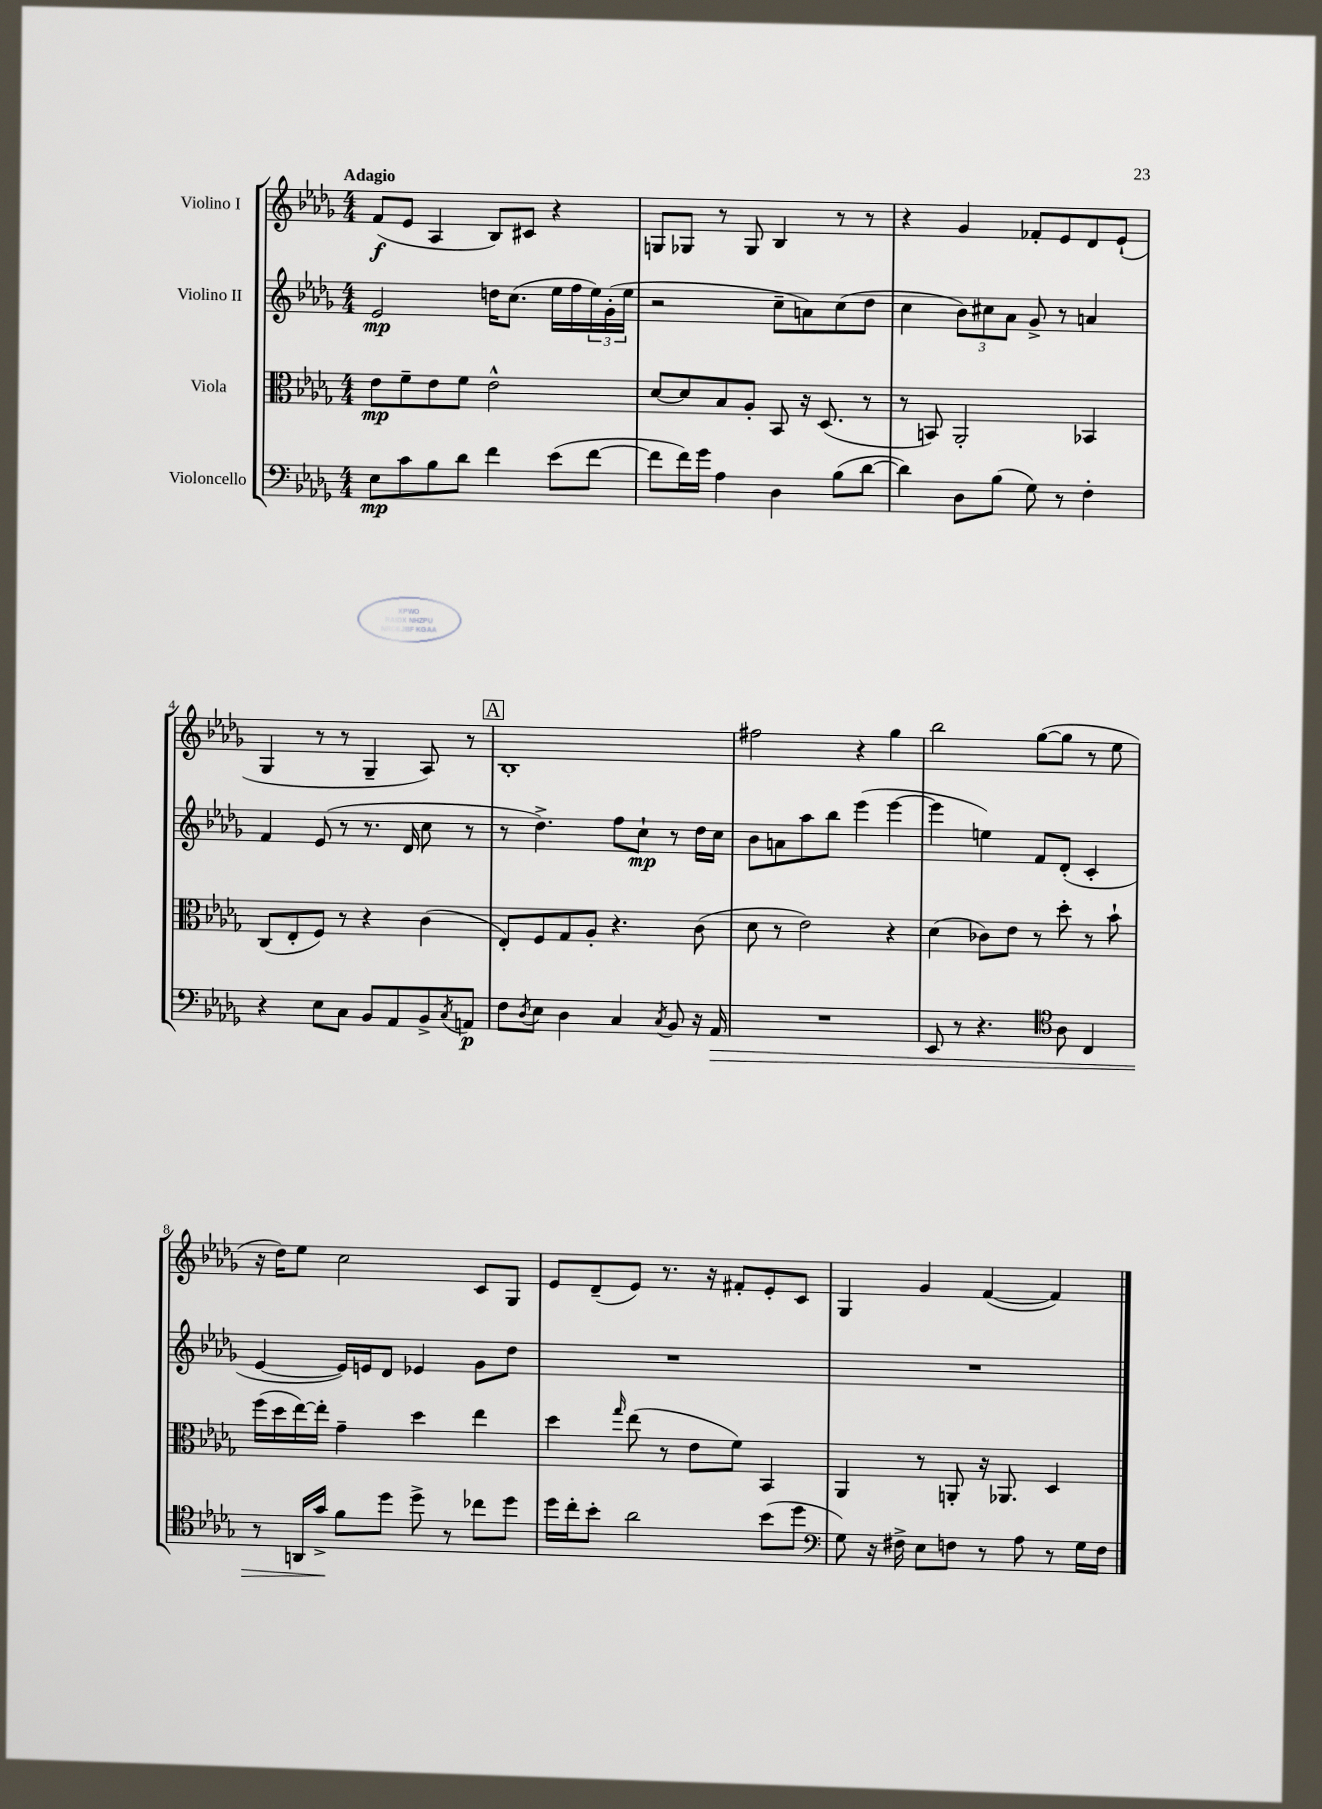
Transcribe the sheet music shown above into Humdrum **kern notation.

**kern	**dynam	**kern	**dynam	**kern	**dynam	**kern	**dynam
*part4	*part4	*part3	*part3	*part2	*part2	*part1	*part1
*staff4	*staff4	*staff3	*staff3	*staff2	*staff2	*staff1	*staff1
*I"Violoncello	*	*I"Viola	*	*I"Violino II	*	*I"Violino I	*
*clefF4	*	*clefC3	*	*clefG2	*	*clefG2	*
*k[b-e-a-d-g-]	*	*k[b-e-a-d-g-]	*	*k[b-e-a-d-g-]	*	*k[b-e-a-d-g-]	*
*M4/4	*	*M4/4	*	*M4/4	*	*M4/4	*
=1	=1	=1	=1	=1	=1	=1	=1
!	!	!	!	!	!	!LO:TX:a:B:t=Adagio	!
8E-\L	mp	8e-\L	mp	2e-/	mp	(8f/L	f
8c\	.	8f~\	.	.	.	8e-/J	.
8B-\	.	8e-\	.	.	.	4A-/	.
8d-\J	.	8f\J	.	.	.	.	.
4f\	.	2e-^^\	.	16ddn\KL	.	8B-/L)	.
.	.	.	.	(8.cc\J	.	.	.
.	.	.	.	.	.	8c#X/J	.
(8e-\L	.	.	.	16ee-\LL	.	4r	.
.	.	.	.	16ff\	.	.	.
[8f\J	.	.	.	24ee-\)	.	.	.
.	.	.	.	(24g-'\	.	.	.
.	.	.	.	24ee-\JJ	.	.	.
=2	=2	=2	=2	=2	=2	=2	=2
8f\L]	.	[8d-/L	.	2r	.	8Gn/L	.
16f\L)	.	8d-/]	.	.	.	8G-X/J	.
16g-\JJ	.	.	.	.	.	.	.
4A-\	.	8B-/	.	.	.	8r	.
.	.	8A-'/J	.	.	.	8G-/	.
4D-\	.	8BB-/	.	8cc~\L	.	4B-/	.
.	.	16r	.	8an\)	.	.	.
.	.	(8.D-/	.	.	.	.	.
(8B-\L	.	.	.	(8cc\	.	8r	.
[8d-\J	.	8r	.	8dd-\J	.	8r	.
=3	=3	=3	=3	=3	=3	=3	=3
4d-\])	.	8r	.	4cc\	.	4r	.
.	.	8BBn/)	.	.	.	.	.
8D-\L	.	2AA-'/	.	12b-\L)	.	4g-/	.
.	.	.	.	12cc#X\	.	.	.
(8B-\J	.	.	.	.	.	.	.
.	.	.	.	12a-\J	.	.	.
8G-\)	.	.	.	8g-^/	.	8f-X'/L	.
8r	.	.	.	8r	.	8e-/	.
4F'\	.	4BB-X/	.	4an/	.	8d-/	.
.	.	.	.	.	.	(8e-`/J	.
!!LO:LB:g=z
=4	=4	=4	=4	=4	=4	=4	=4
4r	.	(8C/L	.	4f/	.	4G-/	.
.	.	8E-'/	.	.	.	.	.
8E-\L	.	8F/J)	.	(8e-/	.	8r	.
8C\J	.	8r	.	8r	.	8r	.
8BB-/L	.	4r	.	8.r	.	4G-~/	.
8AA-/	.	.	.	.	.	.	.
.	.	.	.	16d-/	.	.	.
8BB-^/	.	(4c\	.	8cc\	.	8A-/)	.
8qC/	.	.	.	.	.	.	.
8AAn/J	p	.	.	8r	.	8r	.
!!LO:REH:place=s1:t=A
=5	=5	=5	=5	=5	=5	=5	=5
8F\L	.	8E-'/L)	.	8r	.	1B-'	.
8qD-/	.	.	.	.	.	.	.
8E-\J	.	8F/	.	4.dd-^\)	.	.	.
4D-\	.	8G-/	.	.	.	.	.
.	.	8A-'/J	.	.	.	.	.
4C/	.	4.r	.	8ff\L	.	.	.
.	.	.	.	8cc`\J	mp	.	.
8qC/	.	.	.	.	.	.	.
8BB-/	.	.	.	8r	.	.	.
16r	.	(8c\	.	16dd-\LL	.	.	.
!	!LO:HP:b	!	!	!	!	!	!
16AA-/	>	.	.	16cc\JJ	.	.	.
=6	=6	=6	=6	=6	=6	=6	=6
1r	.	8d-\	.	8b-\L	.	2ff#X\	.
.	.	8r	.	8an\	.	.	.
.	.	2e-\)	.	8aa-\	.	.	.
.	.	.	.	8bb-\J	.	.	.
.	.	.	.	(4eee-\	.	4r	.
.	.	4r	.	[4eee-\	.	4gg-\	.
=7	=7	=7	=7	=7	=7	=7	=7
8EE-/	.	(4d-\	.	4eee-\]	.	2bb-\	.
8r	.	.	.	.	.	.	.
4.r	.	8c-X\L)	.	4een\)	.	.	.
.	.	8e-\J	.	.	.	.	.
.	.	8r	.	8f/L	.	([8gg-\L	.
*clefC4	*	*	*	*	*	*	*
8A-\	.	8dd-'\	.	(8d-'/J	.	8gg-\J]	.
4C/	.	8r	.	4c'/	.	8r	.
.	.	8b-`\	.	.	.	8ee-\	.
!!LO:LB:g=z
=8	=8	=8	=8	=8	=8	=8	=8
8r	.	(16ff\LL	.	[4e-/	.	16r	.
.	.	16dd-\	.	.	.	16dd-\KL)	.
16AAn/LL	.	[16ee-\)	.	.	.	8ee-\J	.
16g-^/JJ	.	16ee-'\JJ]	.	.	.	.	.
8f\L	]	4g-~\	.	16e-/LL])	.	2cc\	.
.	.	.	.	16en/J	.	.	.
8dd-\J	.	.	.	8d-/J	.	.	.
8dd-^\	.	4dd-\	.	4e-X/	.	.	.
8r	.	.	.	.	.	.	.
8cc-X\L	.	4ee-\	.	8g-\L	.	8c/L	.
8dd-\J	.	.	.	8dd-\J	.	8G-/J	.
=9	=9	=9	=9	=9	=9	=9	=9
16dd-\LL	.	4dd-\	.	1r	.	8e-/L	.
16cc'\J	.	.	.	.	.	.	.
8b-'\J	.	.	.	.	.	(8d-~/	.
.	.	16qqgg-/	.	.	.	.	.
2a-\	.	(8ee-\	.	.	.	8e-/J)	.
.	.	8r	.	.	.	8.r	.
.	.	8e-\L	.	.	.	.	.
.	.	.	.	.	.	16r	.
.	.	8f\J)	.	.	.	8f#X'/L	.
(8b-\L	.	4BB-/	.	.	.	8e-'/	.
8dd-\J	.	.	.	.	.	8c/J	.
=10	=10	=10	=10	=10	=10	=10	=10
*clefF4	*	*	*	*	*	*	*
8G-\)	.	4AA-/	.	1r	.	4G-/	.
16r	.	.	.	.	.	.	.
16F#X^\	.	.	.	.	.	.	.
8E-\L	.	8r	.	.	.	4g-/	.
8Fn\J	.	8AAn'/	.	.	.	.	.
8r	.	16r	.	.	.	([4f/	.
.	.	8.AA-X/	.	.	.	.	.
8A-\	.	.	.	.	.	.	.
8r	.	4D-/	.	.	.	4f/])	.
16G-\LL	.	.	.	.	.	.	.
16F\JJ	.	.	.	.	.	.	.
==	==	==	==	==	==	==	==
*-	*-	*-	*-	*-	*-	*-	*-
